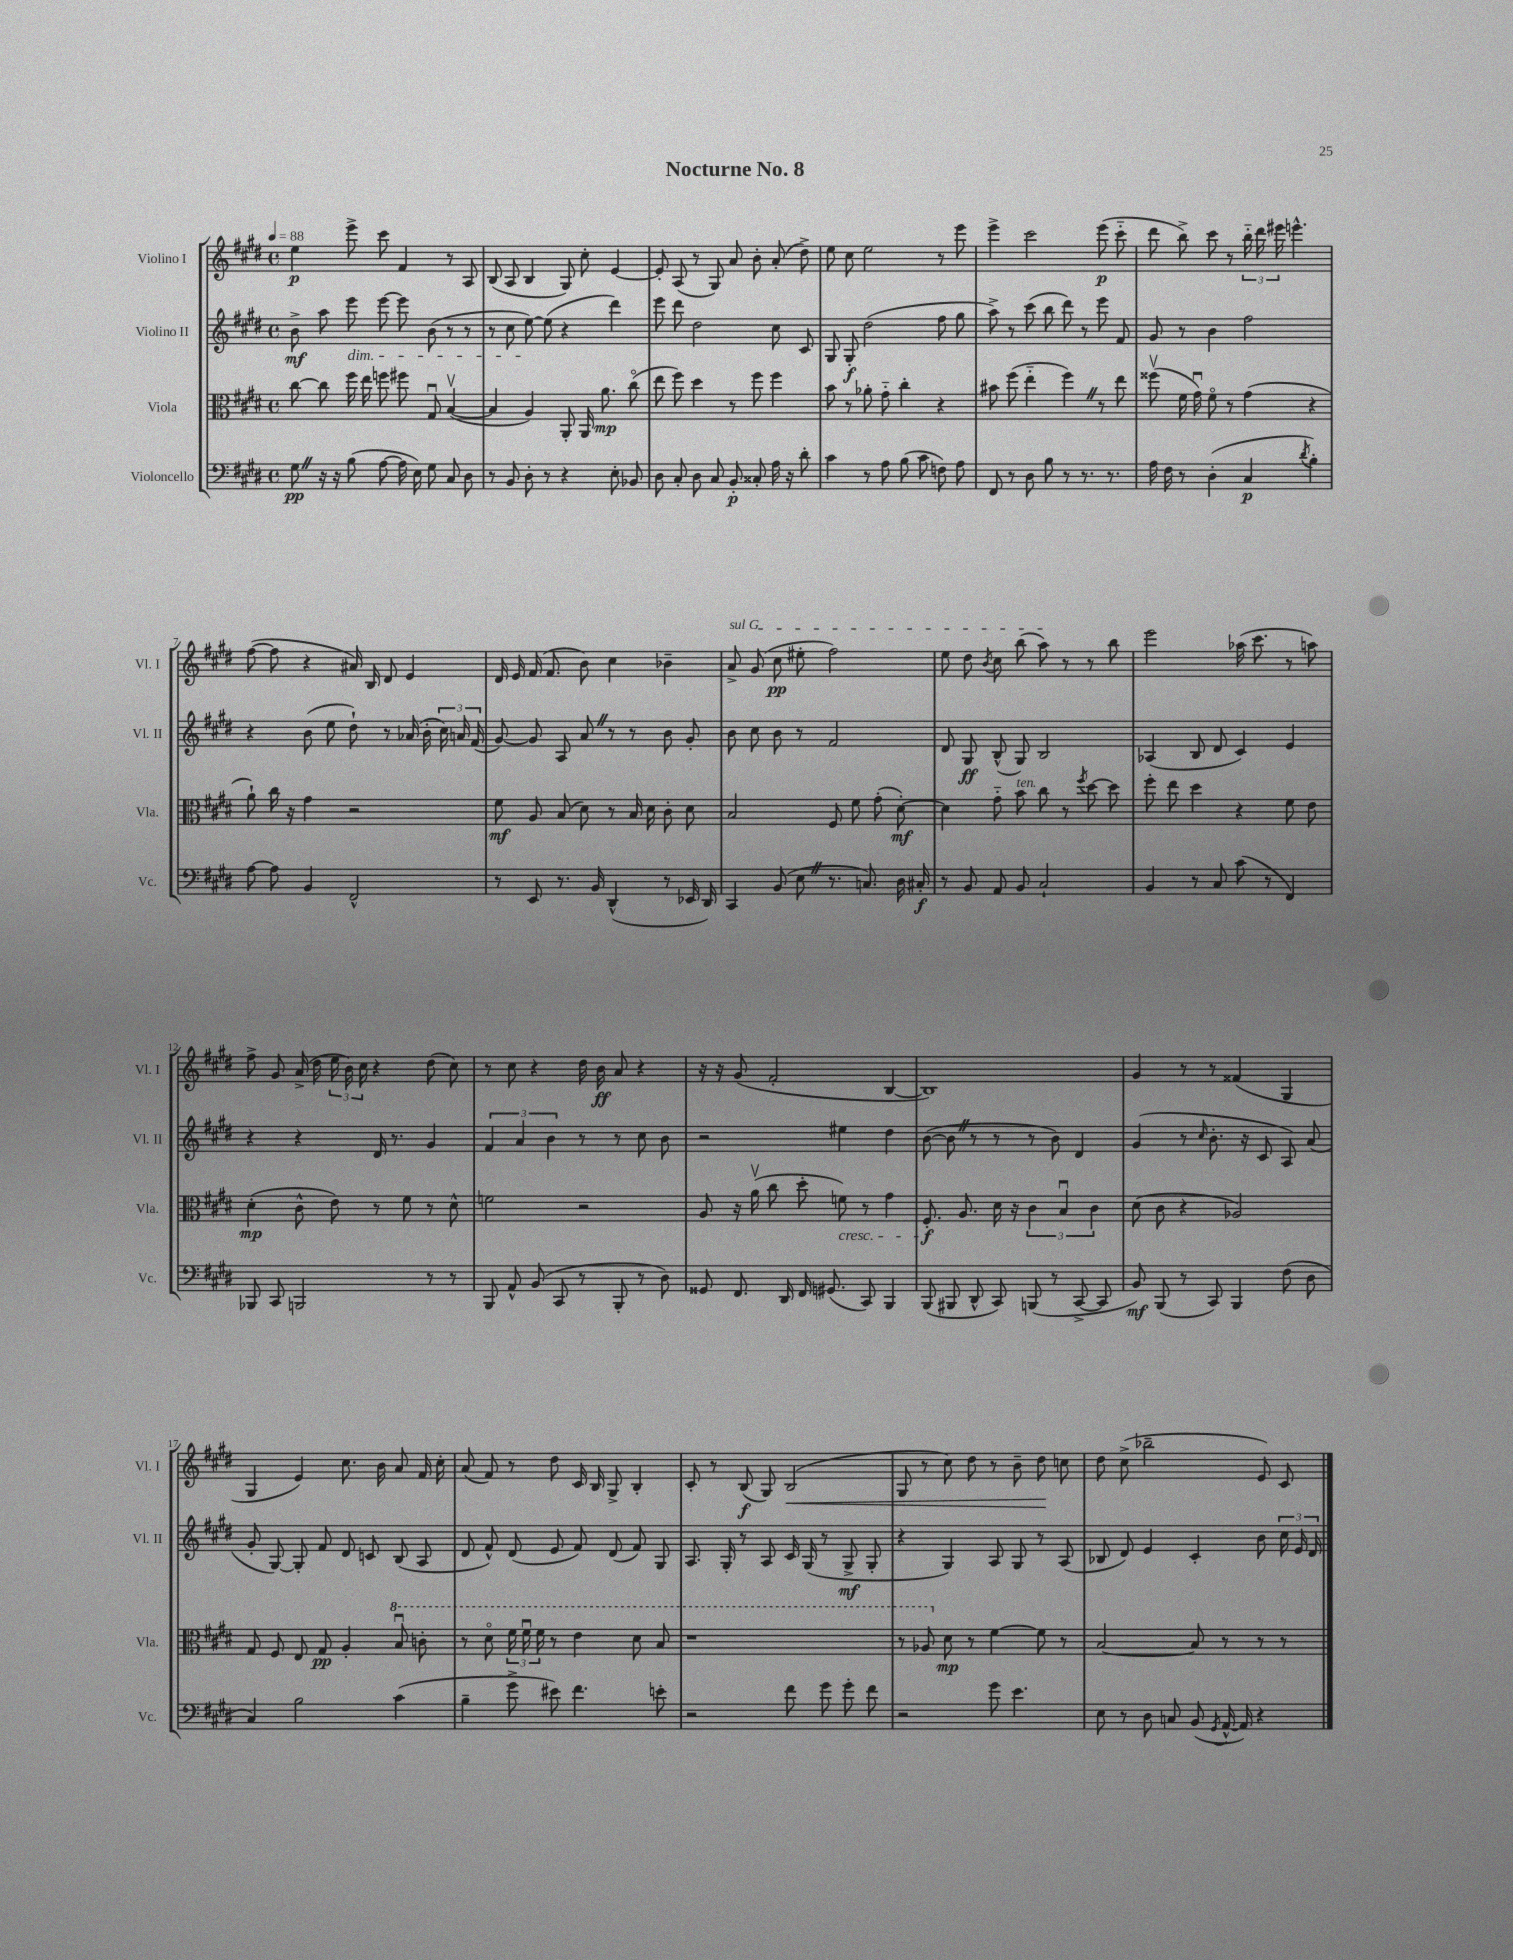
\header { title = "Nocturne No. 8" }
<<
\new StaffGroup <<
\new Staff = "s0" \with { instrumentName = "Violino I" shortInstrumentName = "Vl. I" } {
    \clef treble \key e \major \defaultTimeSignature \time 4/4 \tempo 4 = 88
    \autoBeamOff e''4\p e'''8-> cis'''8 fis'4 r8 a8 |
    b8( a8 b4 gis8) cis''8-. e'4~ |
    e'8-. a8( r8 gis8) a'8 b'8-. a'8-.( dis''8->) |
    e''8 cis''8 e''2 r8 e'''8 |
    e'''4-> cis'''2 e'''8\p( cis'''8-_ |
    dis'''8 b''8->) cis'''8 r8 \tuplet 3/2 { b''16-_ dis'''16 eis'''16 } e'''4.-^ |
    fis''8~( fis''8 r4 ais'16) b16 dis'8 e'4 |
    dis'16 e'16 fis'16( fis'8. b'8) cis''4 bes'4-- |
    \once \override TextSpanner.bound-details.left.text = \markup { \italic "sul G" } a'8->\startTextSpan gis'8( cis''8\pp eis''8-. fis''2) |
    e''8 dis''8 \acciaccatura { b'8 } cis''8 b''8( a''8\stopTextSpan) r8 r8 b''8 |
    e'''2 aes''16( cis'''8. r8 a''8) |
    fis''8-> gis'8 a'16->( dis''16 \tuplet 3/2 { e''16 b'16) cis''16 } r4 dis''8( cis''8) |
    r8 cis''8 r4 dis''16 b'16\ff a'8 r4 |
    r16 r16 gis'8( fis'2-. b4~ |
    b1) |
    gis'4 r8 r8 fisis'4( gis4 |
    gis4 e'4) cis''8. b'16 a'8 fis'16 cis''16-. |
    a'8( fis'8) r8 dis''8 cis'16 b16 gis8-> b4-. |
    cis'8-. r8 b8\f( gis8) b2\<( |
    gis8 r8 cis''8) dis''8 r8 b'8-- dis''8\! c''8 |
    dis''8 cis''8->( bes''2-- e'8) cis'8 \bar "|." |
}
\new Staff = "s1" \with { instrumentName = "Violino II" shortInstrumentName = "Vl. II" } {
    \clef treble \key e \major \defaultTimeSignature \time 4/4
    \autoBeamOff b'8->\mf a''8 e'''8\dim e'''8~ e'''8 b'8( r8 r8 |
    r8 cis''8 e''8~\!) e''8( r4 dis'''4) |
    e'''8 dis'''8 dis''2 cis''8 cis'8 |
    gis8 gis8-.\f dis''2( fis''8 gis''8 |
    a''8->) r8 cis'''8( b''8 dis'''8) r8 e'''8 fis'8 |
    gis'8 r8 b'4 fis''2 |
    r4 b'8( e''8 dis''8-!) r8 aes'16( b'16-. \tuplet 3/2 { cis''16) a'16 fis'16( } |
    gis'8~) gis'8 a8 a'8 \once \override BreathingSign.text = \markup { \musicglyph "scripts.caesura.straight" } \breathe r8 r8 b'8 gis'8-. |
    b'8 cis''8 b'8 r8 fis'2 |
    dis'8 gis8\ff b8-^( gis8) b2 |
    aes4( b8 dis'8 cis'4) e'4 |
    r4 r4 dis'16 r8. gis'4 |
    \tuplet 3/2 { fis'4 a'4 b'4 } r8 r8 cis''8 b'8 |
    r2 eis''4 dis''4 |
    b'8~( b'8 \once \override BreathingSign.text = \markup { \musicglyph "scripts.caesura.straight" } \breathe r8 r8 r8 b'8) dis'4 |
    gis'4( r8 \grace { cis''16 } b'8.-. r16 cis'8 a8) a'8( |
    gis'8-. gis8~) gis8-. fis'8 dis'8 c'8 b8( a8 |
    dis'8 fis'8-^) dis'8( e'8 fis'8) dis'8( fis'8) gis8 |
    a8. gis16-. r8 a8 cis'16 gis16( r8 gis8->\mf gis8-. |
    r4 gis4) a8 gis8 r8 a8( |
    bes8 dis'8) e'4 cis'4-. b'8 \tuplet 3/2 { cis''16 e'16 dis'16 } \bar "|." |
}
\new Staff = "s2" \with { instrumentName = "Viola" shortInstrumentName = "Vla." } {
    \clef alto \key e \major \defaultTimeSignature \time 4/4
    \autoBeamOff cis''8~ cis''8 fis''16 e''16 f''8 fis''8 gis8\downbow b4~\upbow( |
    b4 a4) a,8-. a,16 a'8.\mp cis''8\flageolet( |
    e''8 fis''8) dis''4 r8 fis''8 fis''4 |
    b'8 r8 aes'8-. gis'8-_ cis''4-. r4 |
    bis'8 fis''8( e''4-_ fis''4) \once \override BreathingSign.text = \markup { \musicglyph "scripts.caesura.straight" } \breathe r8 e''8 |
    fisis''8\upbow( fis'16 gis'16\downbow) fis'8\flageolet r8 gis'4( r4 |
    a'8-!) cis''16 r16 gis'4 r2 |
    fis'8\mf a8 b8( dis'8) r8 b16 dis'16 cis'8-. dis'8 |
    b2 fis8 fis'8 gis'8-.( dis'8~-.\mf) |
    dis'4 gis'8-_ b'8^\markup { \italic "ten." } cis''8 r8 \acciaccatura { fis''8 } dis''8~ dis''8 |
    fis''8-. e''8 dis''4 r4 fis'8 e'8 |
    dis'4-.\mp( cis'8-^ e'8) r8 fis'8 r8 dis'8-^ |
    f'2 r2 |
    a8 r16 a'16\upbow( cis''8 dis''8-. f'8\cresc) r8 gis'4 |
    fis8.-.\f\! a8. dis'16 r16 \tuplet 3/2 { cis'4 b4\downbow cis'4 } |
    dis'8( cis'8 r4 aes2) |
    gis8 fis8 e8 gis8\pp a4-. \ottava #1 b'8\downbow c''8-. |
    r8 dis''8\flageolet \tuplet 3/2 { fis''16 fis''16\downbow fis''16 } r8 e''4 dis''8 b'8 |
    r1 |
    r8 aes'8 \ottava #0 dis'8\mp r8 fis'4~ fis'8 r8 |
    b2~ b8 r8 r8 r8 \bar "|." |
}
\new Staff = "s3" \with { instrumentName = "Violoncello" shortInstrumentName = "Vc." } {
    \clef bass \key e \major \defaultTimeSignature \time 4/4
    \autoBeamOff gis8\pp \once \override BreathingSign.text = \markup { \musicglyph "scripts.caesura.straight" } \breathe r16 r16 b8( a8~ a16 e16) gis8 cis8 dis8 |
    r8 b,8 dis8-. r8 r4 e8-. bes,8 |
    dis8 cis8-. dis8 cis8 b,8-.\p cisis8-. a16 r16 dis'8-. |
    cis'4 r8 a8 b8( cis'8 f8) a8 |
    fis,8 r8 dis8 b8 r8 r8. r8. |
    a16 fis16 r8 dis4-.( cis4\p \acciaccatura { dis'8 } b4-.) |
    a8~ a8 b,4 fis,2-^ |
    r8 e,8 r8. b,16 dis,4-^( r8 ees,16 dis,16) |
    cis,4 b,8( e8 \once \override BreathingSign.text = \markup { \musicglyph "scripts.caesura.straight" } \breathe r8. c8.) dis16 cis16-.\f |
    r8 b,8 a,8 b,8 cis2-! |
    b,4 r8 cis8 cis'8( r8 fis,4) |
    bes,,8 cis,8 b,,2 r8 r8 |
    b,,8 a,8-^ b,8( cis,8 r8 b,,8-. r8 dis8) |
    gisis,8 fis,8. dis,16 fis,16 gis,8.( cis,8) b,,4 |
    b,,8( bis,,8 dis,8-^ cis,8) b,,8( r8 cis,8~-> cis,8 |
    b,8\mf) b,,8( r8 cis,8) b,,4 fis8( dis8 |
    cis4) b2 cis'4( |
    b4-- gis'8-> eis'8) fis'4. e'8-. |
    r2 fis'8 gis'8 gis'8-. fis'8 |
    r2 gis'8 e'4. |
    e8 r8 dis8 c8 b,8( \acciaccatura { gis,8 } a,16~-^ a,16) r4 \bar "|." |
}
>>
>>
